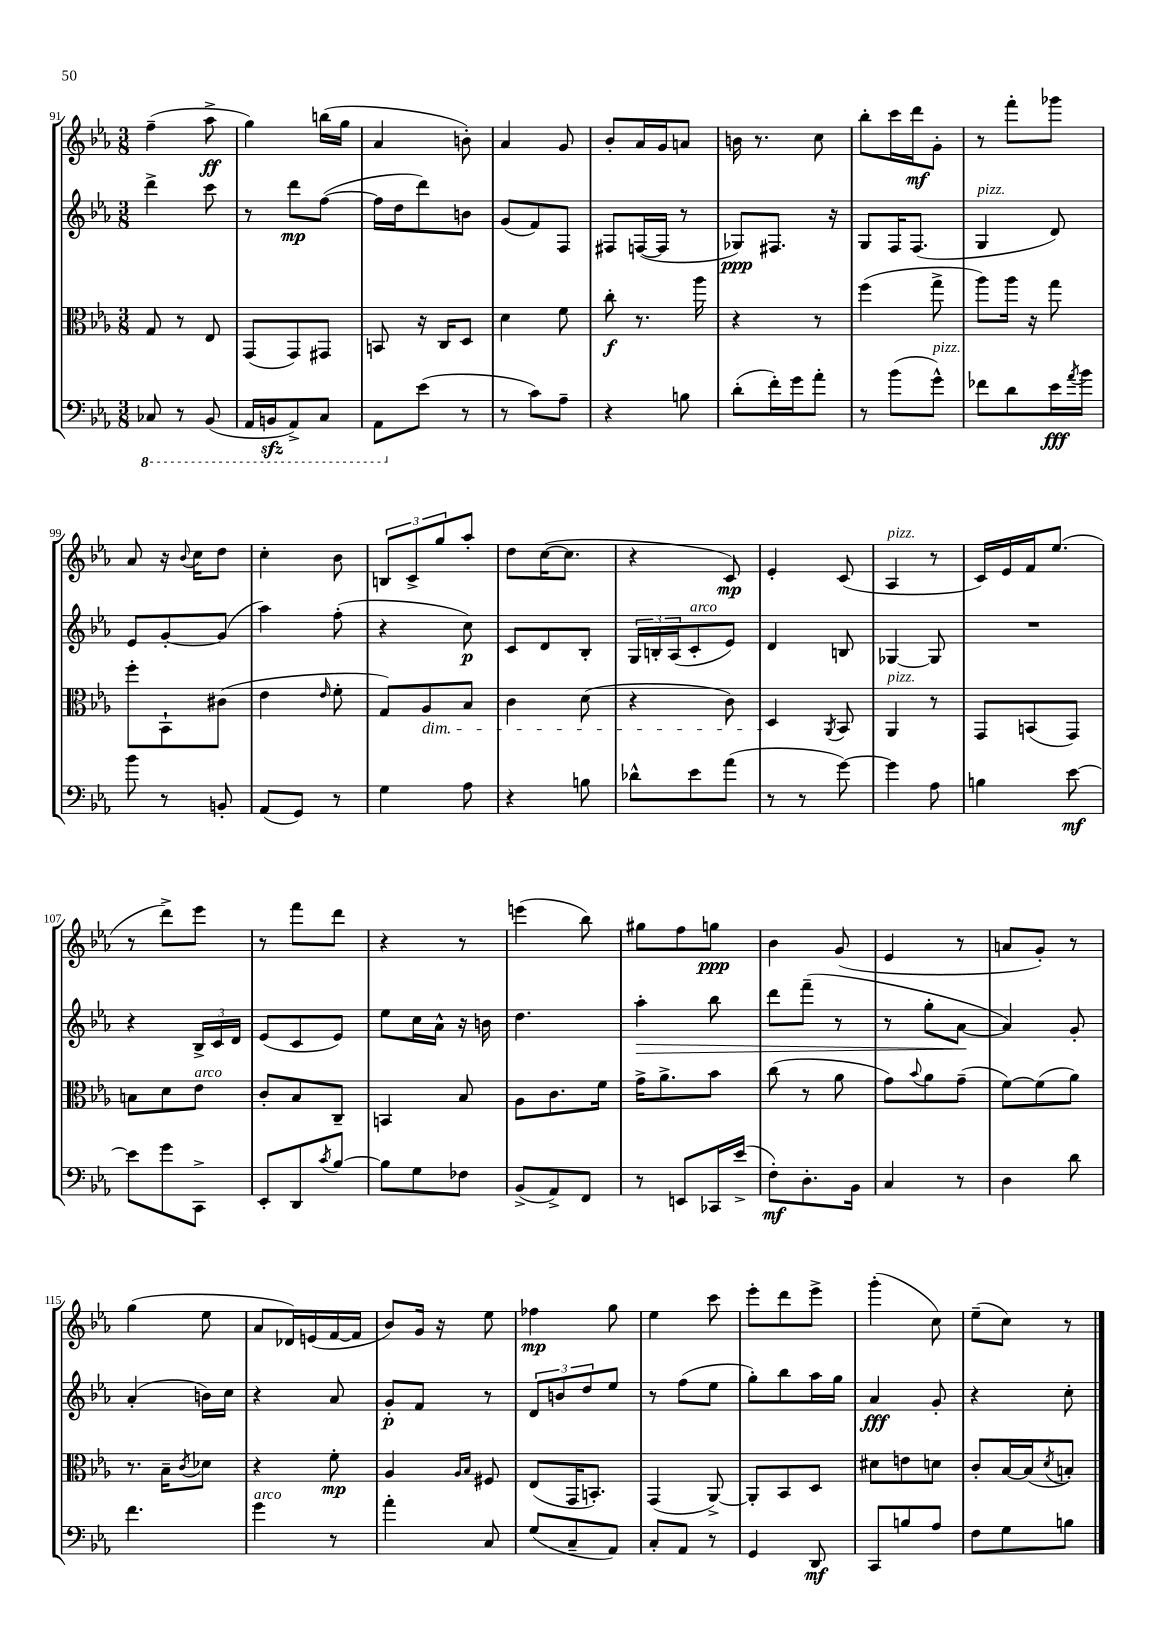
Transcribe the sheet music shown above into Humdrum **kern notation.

**kern	**kern	**kern	**kern
*staff4	*staff3	*staff2	*staff1
*clefF4	*clefC3	*clefG2	*clefG2
*k[b-e-a-]	*k[b-e-a-]	*k[b-e-a-]	*k[b-e-a-]
*M3/8	*M3/8	*M3/8	*M3/8
8CC-	8G	4ddd^	(4ff~
8r	8r	.	.
(8BBB-	8E-	8ccc	8aa-^
=	=	=	=
16AAA-	(8GG	8r	4gg)
16BBB	.	.	.
8AAA-^)	8GG)	8ddd	.
8CC	8GG#	([8ff	(16bb
.	.	.	16gg
=	=	=	=
8AAA-	8BB	16ff]	4a-
.	.	16dd	.
(8e-	16r	8ddd)	.
.	16C	.	.
8r	8D	8b	8b')
=	=	=	=
8r	4d	(8g	4a-
8c)	.	8f)	.
8A-~	8f	8F	8g
=	=	=	=
4r	8cc'	8F#	8b-'
.	8.r	([16F	16a-
.	.	16F]	16g
8B	.	8r	8a
.	16aa-	.	.
=	=	=	=
(8d'	4r	8G-)	16b
.	.	.	8.r
16f')	.	8.F#	.
16g	.	.	.
8a-'	8r	.	8cc
.	.	16r	.
=	=	=	=
8r	(4ff	8G	8bb-'
(8b-	.	16F	16ccc
.	.	(8.F	16ddd
8g^^)	8gg^	.	8g'
=	=	=	=
8f-	8aa-)	4G	8r
8d	16aa-	.	8fff'
.	16r	.	.
16e-	8gg	8d)	8ggg-
8qa-	.	.	.
16b-	.	.	.
=	=	=	=
8b-	8ff'	8e-	8a-
8r	8BB-`	[8g'	16r
.	.	.	8qqb-
.	.	.	16cc
8BB'	(8c#	(8g]	8dd
=	=	=	=
(8AA-	4e-	4aa-)	4cc'
8GG)	.	.	.
.	16qqe-	.	.
8r	8f'	(8ff'	8b-
=	=	=	=
4G	8G)	4r	12B
.	.	.	12c^
.	8A-	.	.
.	.	.	12gg
8A-	8B-	8cc)	8aa-'
=	=	=	=
4r	4c	8c	8dd
.	.	8d	([16cc
.	.	.	8.cc]
8B	(8d	8B-'	.
=	=	=	=
8d-^^	4r	24G	4r
.	.	24B'	.
.	.	(24A-	.
8e-	.	8c'	.
(8a-	8c)	8e-)	8c)
=	=	=	=
8r	4D	4d	4e-'
8r	.	.	.
.	8qAA-	.	.
[8g)	8BB-	8B	(8c
=	=	=	=
4g]	4AA-	[4G-	4A-
8A-	8r	8G-]	8r
=	=	=	=
4B	8GG	4.r	16c)
.	.	.	16e-
.	(8BB	.	16f
.	.	.	(8.ee-
[8e-	8GG)	.	.
=	=	=	=
8e-]	8B	4r	8r
8g	8d	.	8ddd^)
8CC^	8e-	24B-^	8eee-
.	.	24c	.
.	.	24d	.
=	=	=	=
8EE-'	8c'	(8e-	8r
8DD	8B-	8c	8fff
8qc	.	.	.
[8B-	8C~	8e-)	8ddd
=	=	=	=
8B-]	4BB	8ee-	4r
8G	.	16cc	.
.	.	16a-^^	.
8F-	8B-	16r	8r
.	.	16b	.
=	=	=	=
(8BB-^	8A-	4.dd	(4eee
8AA-^)	8.c	.	.
8FF	.	.	8bb-)
.	16f	.	.
=	=	=	=
8r	16g^	4aa-'	8gg#
.	8.a-^	.	.
8EE	.	.	8ff
16CC-	8b-	8bb-	8gg
(16e-^	.	.	.
=	=	=	=
8F')	(8cc	8ddd	4b-
8.D'	8r	(8fff~	.
.	8a-	8r	(8g
16BB-	.	.	.
=	=	=	=
4C	8g)	8r	4e-
.	8qqb-	.	.
.	8a-	8gg'	.
8r	(8g~	[8a-	8r
=	=	=	=
4D	[8f)	4a-])	8a
.	(8f]	.	8g')
8d	8a-)	8g'	8r
=	=	=	=
4.f	8.r	(4a-'	(4gg
.	16B-~	.	.
.	8qc	.	.
.	8d-	16b)	8ee-
.	.	16cc	.
=	=	=	=
4g	4r	4r	8a-
.	.	.	16d-)
.	.	.	(16e
8r	8f'	8a-	[16f
.	.	.	16f]
=	=	=	=
4a-'	4A-	8g'	8b-)
.	.	8f	16g
.	.	.	16r
.	16qqA-	.	.
.	16qqB-	.	.
8C	8F#	8r	8ee-
=	=	=	=
(8G	(8E-	12d	4ff-
.	.	12b	.
8C~	16GG	.	.
.	.	12dd	.
.	8.BB')	.	.
8AA-)	.	8ee-	8gg
=	=	=	=
8C'	(4GG	8r	4ee-
8AA-	.	(8ff	.
8r	[8AA-^)	8ee-	8ccc
=	=	=	=
4GG	8AA-']	8gg')	8eee-'
.	8BB-	8bb-	8ddd
8DD	8D	16aa-	8eee-^
.	.	16gg	.
=	=	=	=
8CC	8d#	4a-	(4ggg'
8B	8e	.	.
8A-	8d	8g'	8cc)
=	=	=	=
8F	8c'	4r	(8ee-~
8G	[16B-	.	8cc)
.	(16B-]	.	.
.	8qd	.	.
8B	8B')	8cc'	8r
==	==	==	==
*-	*-	*-	*-
